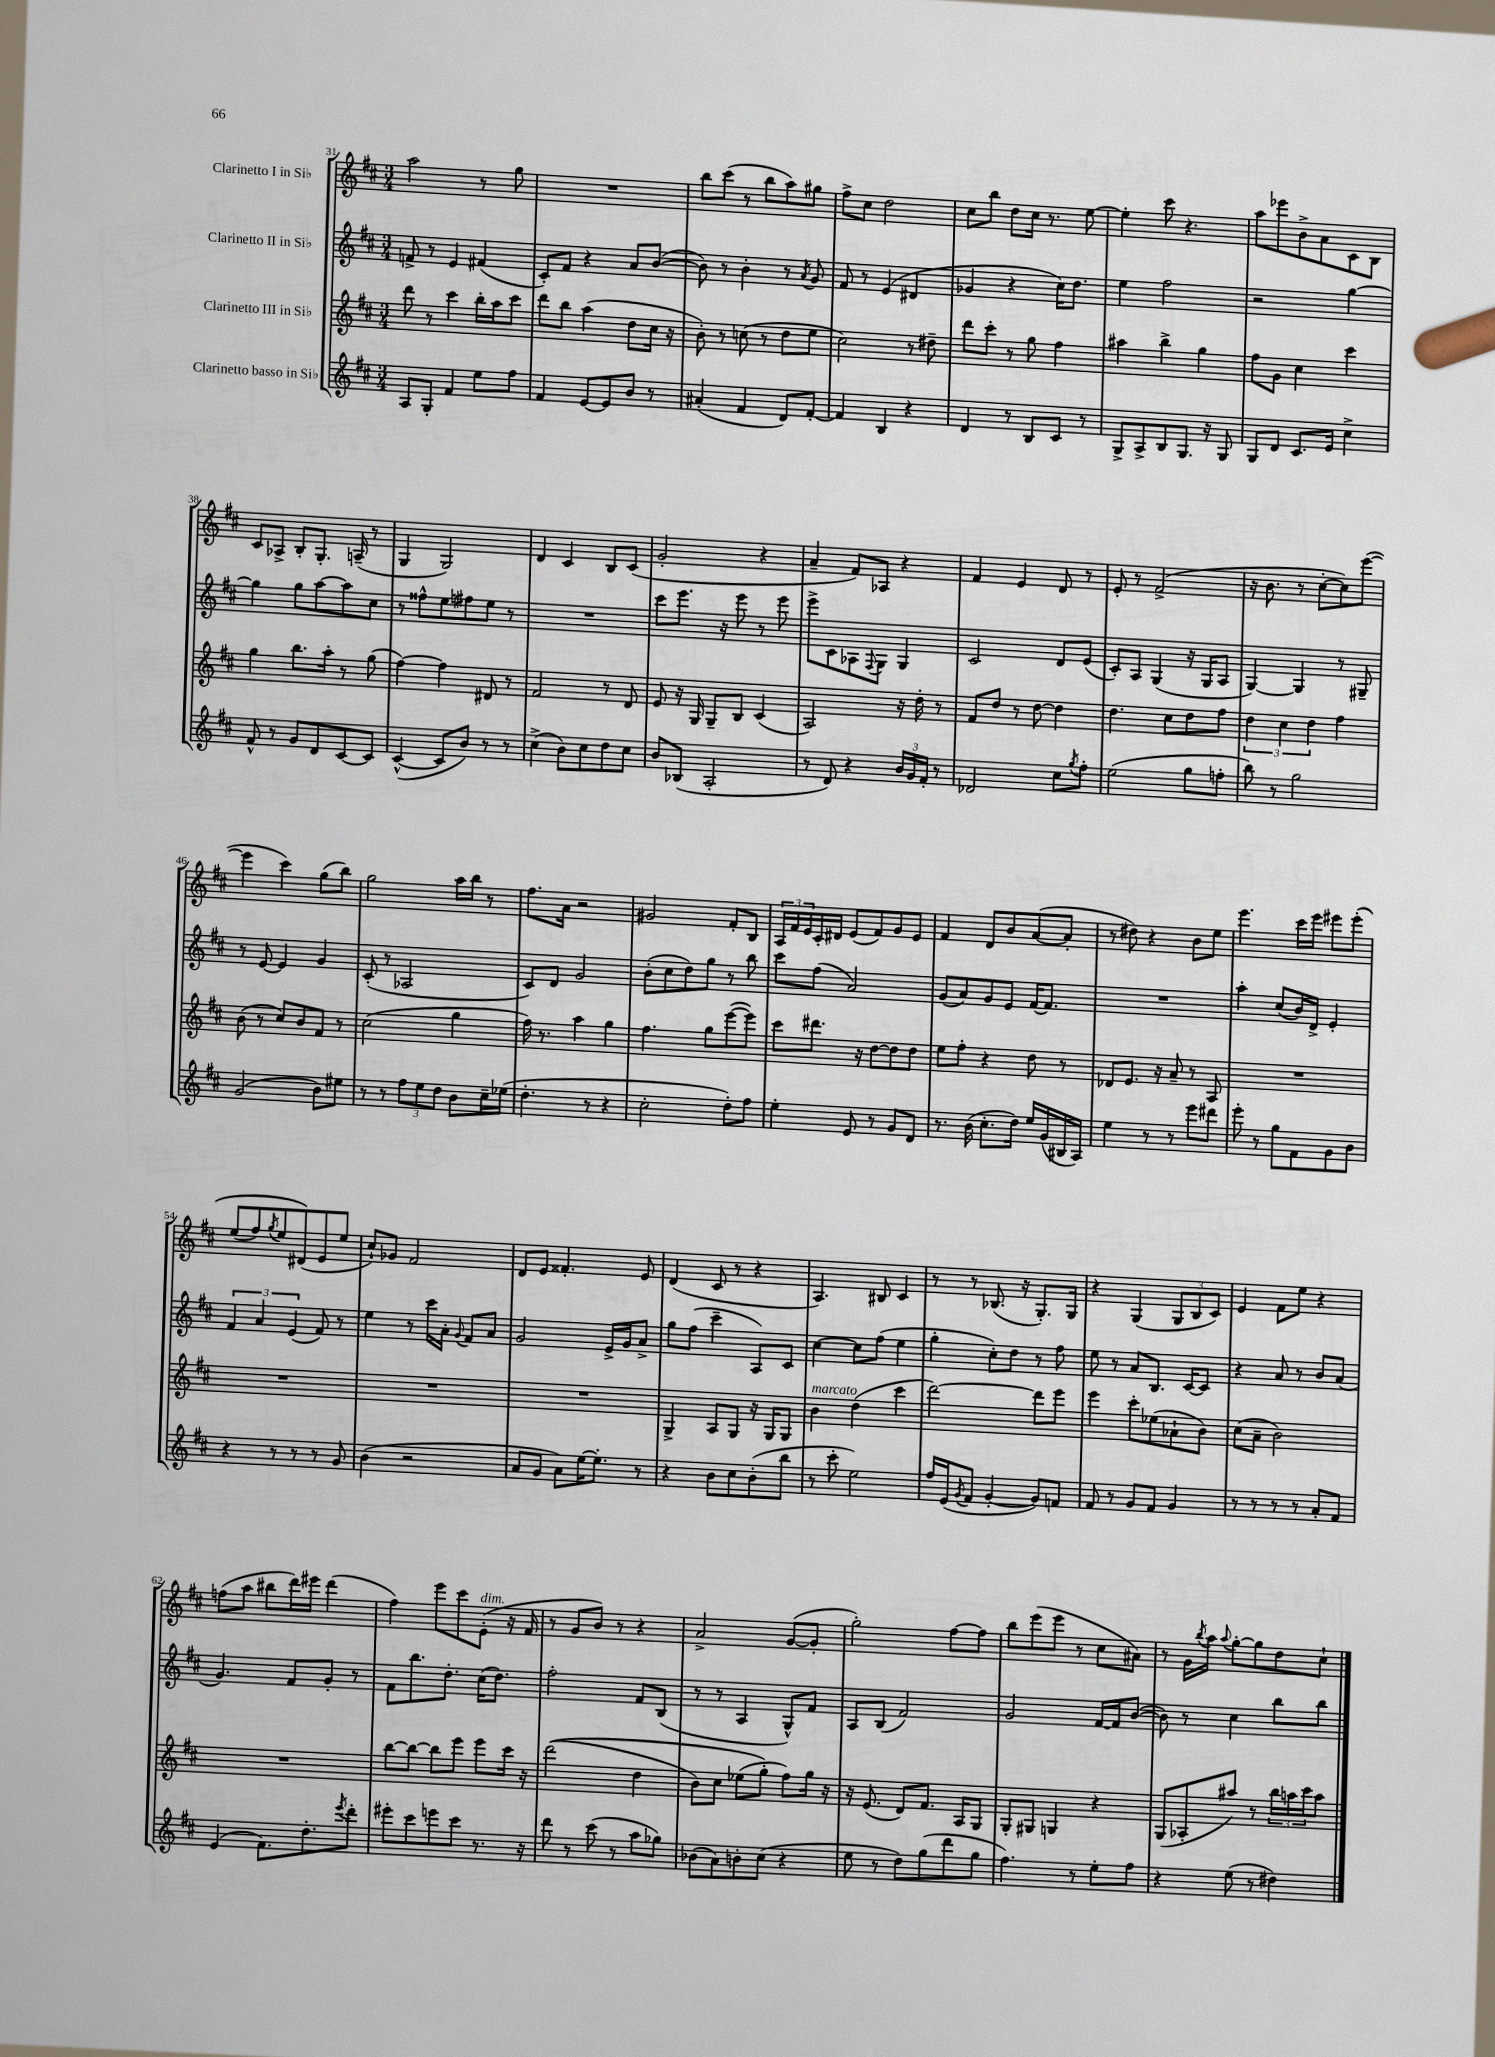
<<
\new StaffGroup <<
\new Staff = "s0" \with { instrumentName = "Clarinetto I in Sib" } {
    \clef treble \key d \major \numericTimeSignature \time 3/4
    a''2 r8 g''8 |
    R2. |
    b''8 cis'''8( r8 b''8 a''8) gis''8 |
    fis''8-> cis''8 d''2 |
    cis''8 b''8 d''8 cis''16 r8. e''8~ |
    e''4-. cis'''8 r4. |
    a''8 ees'''8 b'8-> a'8 cis'8 b8 |
    cis'8 aes8-> b8-. g8.-. a16--( r8 |
    g4 g2) |
    d'4 cis'4 b8 cis'8( |
    g'2-. r4 |
    a'4-- fis'8) aes8 r4 |
    fis'4 e'4 d'8 r8 |
    e'8-. r8 fis'2->( |
    r16 b'8. r8 cis''8~-. cis''8) e'''8~( |
    e'''4 cis'''4) g''8( b''8) |
    g''2 a''16 b''16 r8 |
    fis''8. a'16 r2 |
    gis'2 fis'8-. b8 |
    \tuplet 3/2 { a16 fis'16 e'16 } cis'16-. dis'16 e'8( fis'8) g'8 e'8 |
    fis'4 d'8 b'8 a'8~( a'8-. |
    r8 dis''8) r4 b'8 e''8 |
    e'''4. cis'''16 e'''16 eis'''8 eis'''8-.\( |
    e''8( fis''8) \acciaccatura { g''8 } e''8 dis'8(\) e'8 e''8 |
    cis''8-!) ges'8 fis'2 |
    d'8 e'8 fisis'4.-. e'8 |
    d'4( cis'8 r8 r4 |
    a4.) bis8 cis'4 |
    r8 r8 bes8.( r16 g8.-.) g16 |
    r4 g4( \tuplet 3/2 { g8 b8 cis'8) } |
    e'4 fis'8 e''8 r4 |
    f''8( a''8 bis''8 d'''16) eis'''16 d'''4( |
    fis''4) e'''8 cis'''8 e'8-.^\markup { \italic "dim." }( r16 fis'16 |
    r8 g'8 b'8) r8 r4 |
    a'2-> g'8~( g'8-. |
    g''2-.) fis''8~ fis''8 |
    b''8 e'''8( e'''8 r8 cis''8 ais'8) |
    r8 g'16 \acciaccatura { b''8 } a''16 \appoggiatura { a''8 } g''8~-. g''8 d''8 cis''8-! \bar "|." |
}
\new Staff = "s1" \with { instrumentName = "Clarinetto II in Sib" } {
    \clef treble \key d \major \numericTimeSignature \time 3/4
    f'8-> r8 e'4 fis'4( |
    cis'8-.) fis'8 r4 a'8 b'8~( |
    b'8) r8 b'4-. r8 \acciaccatura { a'8 } g'8 |
    fis'8 r8 e'4( dis'4 |
    ges'4 r4 cis''16) d''8. |
    e''4 fis''2 |
    r2 g''4~ |
    g''4 g''8 a''8~ a''8 cis''8 |
    r8 fisis''8-^ e''8 fis''8 e''8 r8 |
    R2. |
    cis'''8 e'''8. r16 e'''8 r8 e'''8 |
    e'''8-> cis'8 aes8 \appoggiatura { fis8 } g8 g4 |
    cis'2 d'8 e'8( |
    cis'8-.) a8 g4( r16 g16 a8 |
    g4~) g4 r8 gis8-- |
    r8 e'8~ e'4 g'4 |
    cis'8-.( r8 aes2 |
    cis'8) d'8 g'2 |
    b'8-.( cis''8 d''8) g''8 r8 b''8 |
    cis'''8 fis''8( a'2) |
    g'8( a'8) g'8 e'8 fis'16~ fis'8. |
    R2. |
    a''4-. cis''8( b'16) d'16-> e'4-. |
    \tuplet 3/2 { fis'4 a'4 e'4( } fis'8) r8 |
    e''4 r8 cis'''16 a'16-. \appoggiatura { g'8 } fis'8 a'8 |
    g'2 e'16-> g'16 a'8-> |
    g''8 fis''8( cis'''4-- a8) cis'8 |
    cis''4~ cis''8 fis''8( e''4 |
    g''4-. cis''8-.) d''8 r8 fis''8 |
    e''8 r8 a'8 b8. cis'16~ cis'8 |
    r4 a'8 r8 b'8 a'8( |
    g'4.) fis'8 g'8-. r8 |
    fis'8 b''8. d''8.-. cis''16( d''8.) |
    fis''2-. fis'8 b8( |
    r8 r8 a4 g8-^) fis'8 |
    a8 b8( fis'2) |
    g'2 fis'16~ fis'16 b'8~( |
    b'8) r8 cis''4 b''8 b''8 \bar "|." |
}
\new Staff = "s2" \with { instrumentName = "Clarinetto III in Sib" } {
    \clef treble \key d \major \numericTimeSignature \time 3/4
    d'''8 r8 cis'''4 b''16-. a''16 cis'''8 |
    d'''8 b''8 a''4( d''8 cis''16 r16 |
    b'8-.) r8 c''8( r8 d''8 e''8 |
    cis''2) r8 dis''8-- |
    d'''8 cis'''8-. r8 g''8 fis''4 |
    ais''4 b''4-> g''4 |
    fis''8 g'8 cis''4 cis'''4 |
    g''4 b''8. a''16-. r8 g''8( |
    fis''4~) fis''4 dis'8 r8 |
    fis'2 r8 d'8 |
    e'8 r16 g16 g8-- b8 cis'4( |
    a2) r16 d''16-. r8 |
    fis'8 d''8 r8 d''8~ d''4 |
    d''4. cis''8 d''8 fis''8 |
    \tuplet 3/2 { d''4 cis''4 d''4 } fis''4 |
    b'8( r8 cis''8) b'8 fis'8 r8 |
    cis''2( g''4 |
    fis''16) r8. a''4 g''4 |
    fis''4. g''8 e'''8~( e'''8) |
    cis'''8 dis'''8. r16 d''8~ d''8 d''8 |
    e''8 fis''8-. r4 d''8 r8 |
    des'8 e'8. r16 a'8-- r8 a8 |
    R2. |
    R2. |
    R2. |
    R2. |
    g4-> a8 g8 r16 g16 g8 |
    b'4^\markup { \italic "marcato" } d''4( cis'''4 |
    d'''2~) d'''8 e'''8 |
    e'''4 cis'''8-. ees''8( aes'8-! b'8) |
    cis''8( a'8-- b'2) |
    R2. |
    b''8~ b''8~ b''8 e'''8 e'''8 cis'''16 r16 |
    d'''2(\( d''4 |
    b'8) cis''8 ees''8( g''8-.\) fis''8) g''16 r16 |
    r16 e'8.( d'8) fis'8. a16 g8 |
    g8-. gis8 g4 r4 |
    g8( aes8-. ais''8) r8 \tuplet 3/2 { b''16 a''16 cis'''16 } a''8 \bar "|." |
}
\new Staff = "s3" \with { instrumentName = "Clarinetto basso in Sib" } {
    \clef treble \key d \major \numericTimeSignature \time 3/4
    a8 g8-. fis'4 e''8 fis''8 |
    fis'4 e'8~ e'8 b'8 r8 |
    ais'4-.( fis'4 d'8) fis'8~-. |
    fis'4 b4 r4 |
    d'4 r8 b8 cis'8 r8 |
    g8-> a8-> b8 g8. r16 g8 |
    g8 d'8 cis'8. e'16 cis''4-> |
    fis'8-^ r8 g'8 d'8 cis'8~ cis'8 |
    cis'4~-^( cis'8 b'8) r8 r8 |
    cis''4->( b'8) cis''8 d''8 cis''8 |
    b'8 bes8( a2-. |
    r8 d'8) r4 \tuplet 3/2 { b'16 g'16 fis'16-. } r8 |
    des'2 cis''8 \acciaccatura { g''8 } fis''8-. |
    e''2( g''8 f''8-. |
    b''8) r8 g''2 |
    g'2( b'8) eis''8 |
    r8 r8 \tuplet 3/2 { fis''8 e''8 d''8 } b'8 cis''16-- ees''16( |
    d''4.-. r8 r4 |
    cis''2-. d''8-.) fis''8 |
    e''4-. e'8 r8 g'8 d'8 |
    r8. b'16( cis''8.-. d''16) e''16 g'16( bis16 a16) |
    e''4 r8 r8 e'''8 dis'''8 |
    e'''8-. r8 g''8 fis'8 g'8 b'8 |
    r4 r8 r8 r8 g'8 |
    b'4( r2 |
    a'8 g'8 a'8) e''16~ e''8.-. r8 |
    r4 b'8 cis''8 b'8-.( b''8 |
    r8 cis'''8-. e''2) |
    fis''16 e'16( \acciaccatura { g'8 } fis'8 g'4~-. g'8) f'8 |
    fis'8 r8 g'8 fis'8 g'4 |
    r8 r8 r8 r8 a'8-. fis'8 |
    e'4( fis'8.) d''8.-. \acciaccatura { e'''8 } d'''8-. |
    eis'''8-. cis'''8 e'''8 cis'''8 r8. r16 |
    d'''8 r8 cis'''8( r8 a''8 ges''8) |
    bes'8( a'8) b'8-. cis''8( r4 |
    e''8 r8 d''8) g''8( d'''8 g''8 |
    fis''4.) r8 e''8-. fis''8 |
    r4 e''8( r8 dis''4) \bar "|." |
}
>>
>>
\layout { \context { \Score currentBarNumber = #31 } }
